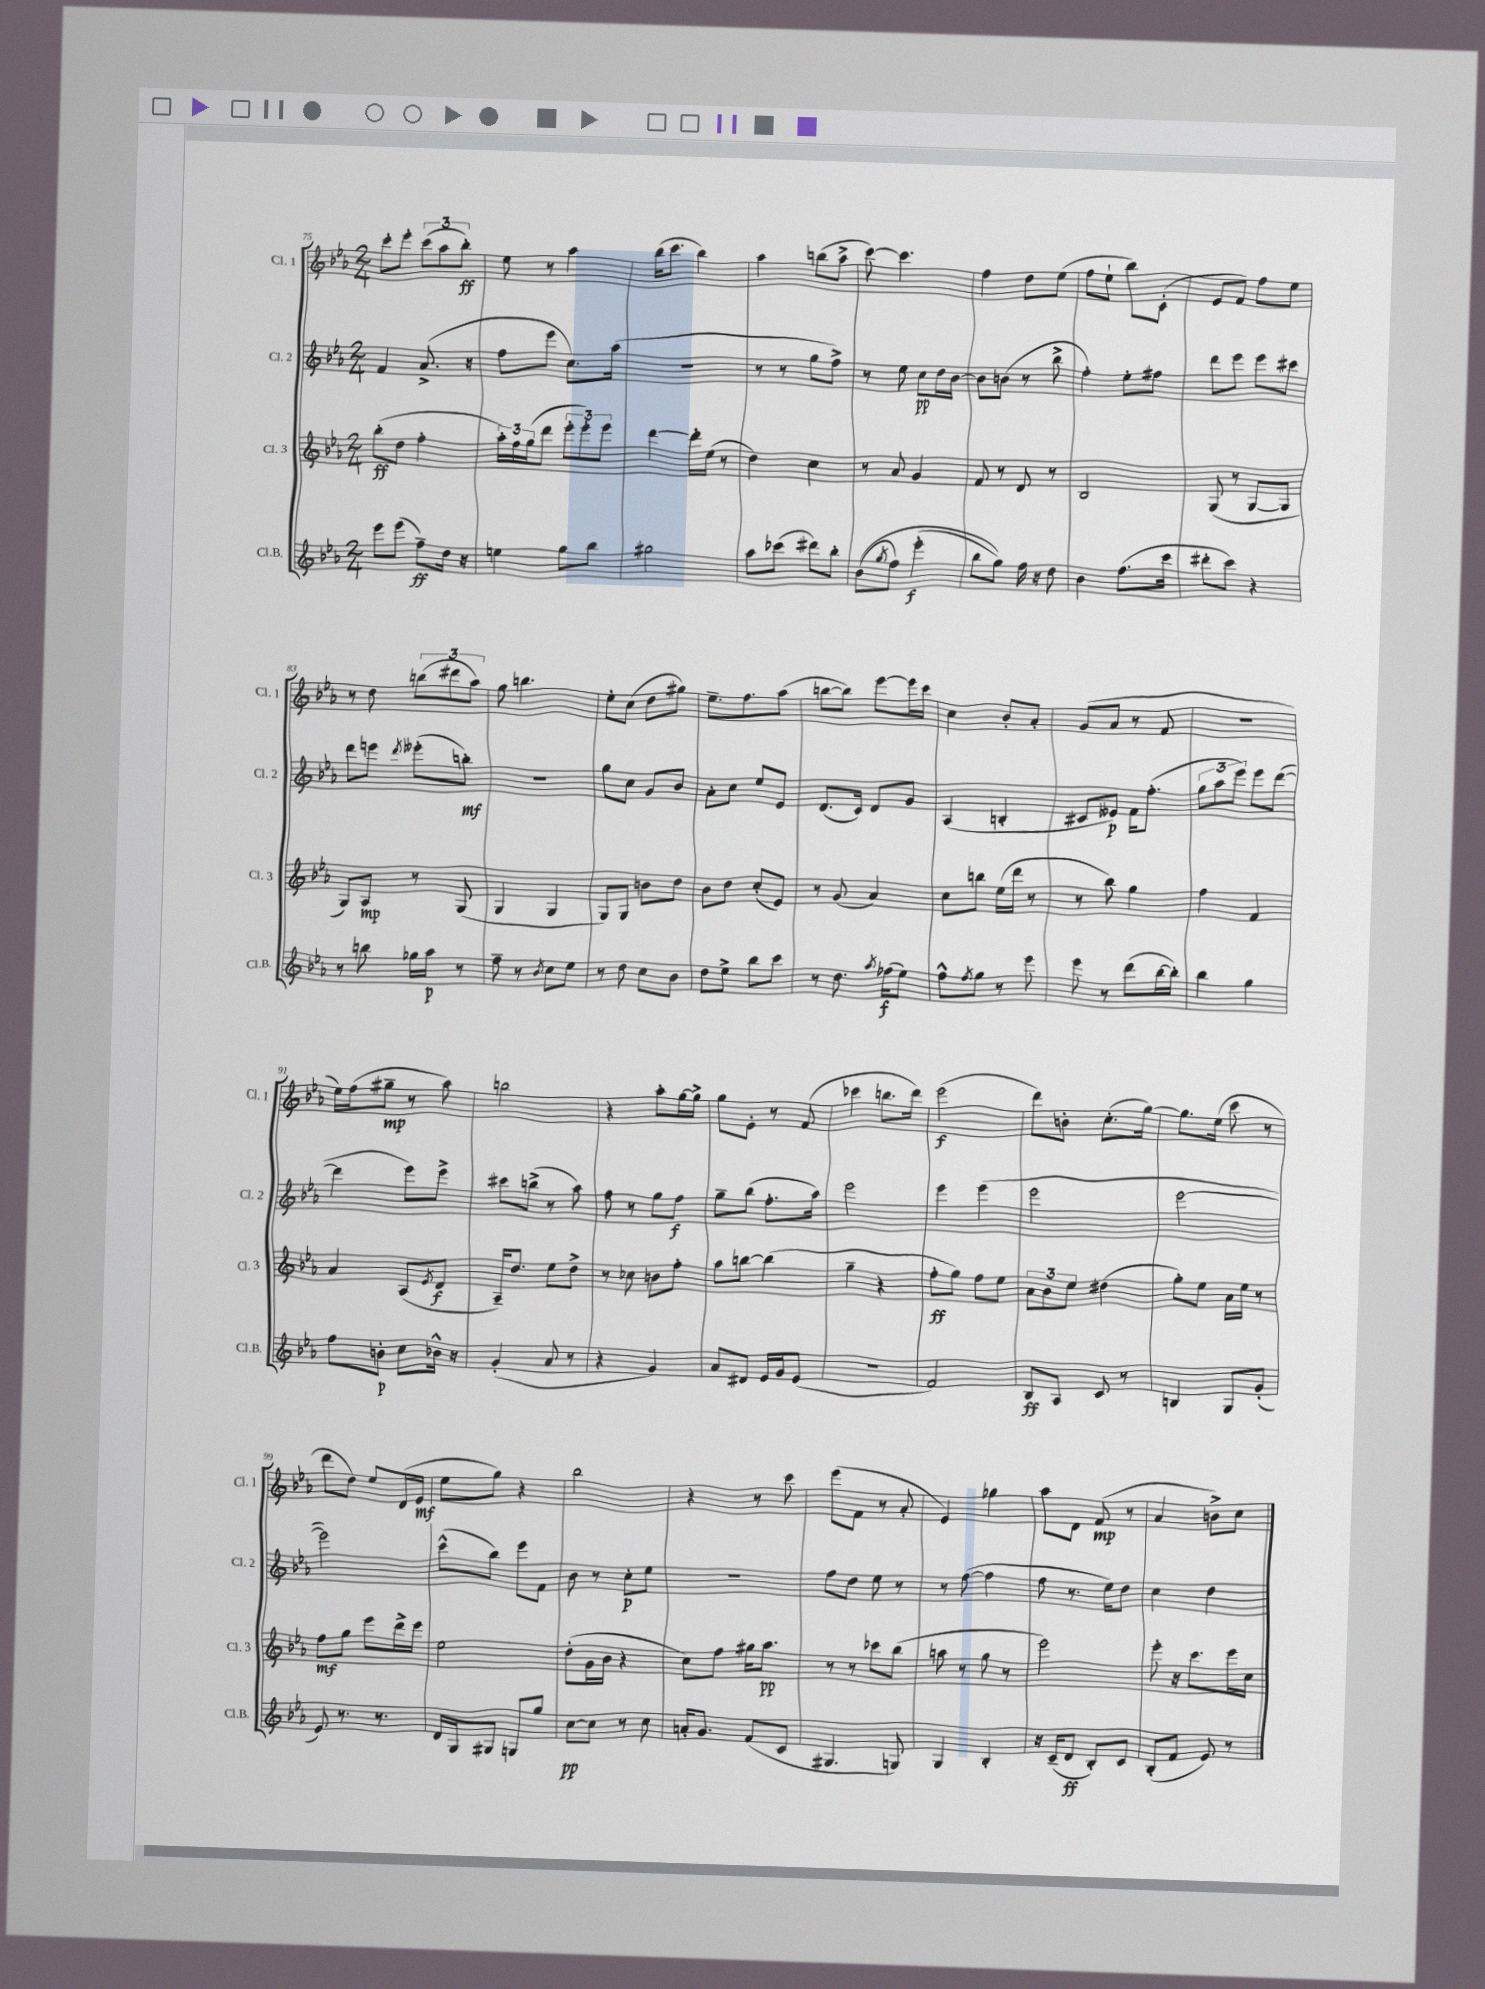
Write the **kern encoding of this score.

**kern	**dynam	**kern	**dynam	**kern	**dynam	**kern	**dynam
*part4	*part4	*part3	*part3	*part2	*part2	*part1	*part1
*staff4	*staff4	*staff3	*staff3	*staff2	*staff2	*staff1	*staff1
*I"Cl.B.	*	*I"Cl. 3	*	*I"Cl. 2	*	*I"Cl. 1	*
*I'Cl.B.	*	*I'Cl. 3	*	*I'Cl. 2	*	*I'Cl. 1	*
*clefG2	*	*clefG2	*	*clefG2	*	*clefG2	*
*k[b-e-a-]	*	*k[b-e-a-]	*	*k[b-e-a-]	*	*k[b-e-a-]	*
*M2/4	*	*M2/4	*	*M2/4	*	*M2/4	*
=75	=75	=75	=75	=75	=75	=75	=75
8eee-\L	.	(8bb-'\L	ff	4f/	.	8ccc'\L	.
(8eee-\J	.	8dd\J	.	.	.	8eee-'\J	.
8ff~\L)	ff	4ff'\	.	(8.a-^/	.	(12ccc\L	.
.	.	.	.	.	.	12aa-\	.
16dd\Jk	.	.	.	.	.	.	.
.	.	.	.	.	.	12bb-'\J)	ff
16r	.	.	.	16r	.	.	.
=76	=76	=76	=76	=76	=76	=76	=76
4een\	.	24aa-'\LL)	.	8ff\L	.	8ee-\	.
.	.	24ff\	.	.	.	.	.
.	.	(24gg\J	.	.	.	.	.
.	.	8ddd\J	.	8eee-\J	.	8r	.
8gg\L	.	12eee-'\L	.	8.cc\L)	.	4aa-\	.
.	.	12eee-'\)	.	.	.	.	.
8bb-\J	.	.	.	.	.	.	.
.	.	12eee-\J	.	.	.	.	.
.	.	.	.	(16aa-\Jk	.	.	.
=77	=77	=77	=77	=77	=77	=77	=77
2gg#X\	.	[4ddd\	.	2r	.	(16bb-\KL	.
.	.	.	.	.	.	8.ccc\J	.
.	.	16ddd'\LL]	.	.	.	4bb-\)	.
.	.	(16ee-\JJ	.	.	.	.	.
.	.	8r	.	.	.	.	.
=78	=78	=78	=78	=78	=78	=78	=78
8aa-\L	.	4dd\)	.	8r	.	4aa-\	.
(8ccc-X\J	.	.	.	8r	.	.	.
8ddd#X\L)	.	4cc\	.	8gg\L	.	(8bbn\L	.
8bb-'\J	.	.	.	8ff^\J)	.	8aa-^\J	.
=79	=79	=79	=79	=79	=79	=79	=79
((8b-\L	.	8r	.	8r	.	[8ccc\)	.
8qgg/	.	.	.	.	.	.	.
8ff\J)	.	8a-/	.	8ee-\	.	4.ccc\]	.
(4eee-'\	f	4g/	.	8cc\L	pp	.	.
.	.	.	.	16dd\L	.	.	.
.	.	.	.	[16b-\JJ	.	.	.
=80	=80	=80	=80	=80	=80	=80	=80
8bb-\L	.	8f/	.	8b-\L]	.	4ff\	.
8gg\J))	.	8r	.	(8bn\J	.	.	.
16ff\	.	8d/	.	8r	.	8dd\L	.
16r	.	.	.	.	.	.	.
8dd\	.	8r	.	8bb-^\	.	(8ee-\J	.
=81	=81	=81	=81	=81	=81	=81	=81
4b-\	.	2B-/	.	4ff'\)	.	8ff\L	.
.	.	.	.	.	.	8ee-`\J	.
(8.ff\L	.	.	.	8ee-'\L	.	8bb-\L)	.
.	.	.	.	8ff#X\J	.	(8c'\J	.
16ccc\Jk	.	.	.	.	.	.	.
=82	=82	=82	=82	=82	=82	=82	=82
8ddd#X'\L	.	(8G/	.	8ddd\L	.	8e-/L	.
8ccc\J)	.	8r	.	8eee-\J	.	8f/J)	.
4r	.	[8G/L	.	8eee-\L	.	8ff\L	.
.	.	8G/J]	.	8ccc#X\J	.	8ee-\J	.
!!LO:LB:g=z
=83	=83	=83	=83	=83	=83	=83	=83
8r	.	8G/L)	.	8ddd\L	.	8r	.
8bbn\	.	8A-/J	mp	8eeen\J	.	8dd\	.
.	.	.	.	8qddd/	.	.	.
16gg-X\LL	.	8r	.	(8eee--X'\L	.	(12bbn\L	.
16aa-\JJ	p	.	.	.	.	.	.
.	.	.	.	.	.	12ddd#X\	.
8r	.	(8G/	.	8bbn'\J)	mf	.	.
.	.	.	.	.	.	12aa-\J)	.
=84	=84	=84	=84	=84	=84	=84	=84
8ff~\	.	4G/	.	2r	.	8gg\	.
8r	.	.	.	.	.	4.bbn\	.
8qb-/	.	.	.	.	.	.	.
8cc\L	.	4G/	.	.	.	.	.
8ee-\J	.	.	.	.	.	.	.
=85	=85	=85	=85	=85	=85	=85	=85
8r	.	8G/L)	.	8gg\L	.	8ee-'\L	.
8dd\	.	8G/J	.	8cc\J	.	(8cc\J	.
8cc\L	.	8bn\L	.	8g/L	.	8dd\L	.
8b-\J	.	8dd\J	.	8b-/J	.	8gg#X\J)	.
=86	=86	=86	=86	=86	=86	=86	=86
8dd\L	.	8b-\L	.	8a-'\L	.	8.ee-~\L	.
8ee-^\J	.	8dd\J	.	8cc\J	.	.	.
.	.	.	.	.	.	8.ff\	.
8bb-\L	.	(8cc'/L	.	8ee-/L	.	.	.
8ccc\J	.	8e-/J)	.	8e-/J	.	(8aa-\J	.
=87	=87	=87	=87	=87	=87	=87	=87
8r	.	8r	.	(8.d/L	.	[8bbn\L	.
8.dd\	.	(8g/	.	.	.	8bb\J])	.
.	.	.	.	16c/Jk)	.	.	.
.	.	4a-/)	.	8d/L	.	[8eee-\L	.
8qaa-/	.	.	.	.	.	.	.
(16ff-X\KL	f	.	.	.	.	.	.
8ee-\J)	.	.	.	8g/J	.	16eee-\L]	.
.	.	.	.	.	.	16ccc\JJ	.
=88	=88	=88	=88	=88	=88	=88	=88
8ff^^\L	.	8cc\L	.	(4A-/	.	4cc\	.
8qff/	.	.	.	.	.	.	.
8gg\J	.	8bbn\J	.	.	.	.	.
8r	.	(16ee-\LL	.	4Bn'/	.	8b-'/L	.
.	.	16ddd\JJ	.	.	.	.	.
8eee-\	.	8r	.	.	.	8a-'/J	.
=89	=89	=89	=89	=89	=89	=89	=89
8eee-\	.	8r	.	8c#X/L	.	(8g/L	.
8r	.	8bb-\)	.	8e--X/J)	p	8a-/J	.
(8ddd\L	.	4gg\	.	16f\KL	.	8r	.
.	.	.	.	(8.ff'\J	.	.	.
[16bb-\L	.	.	.	.	.	8f/	.
16bb-'\JJ])	.	.	.	.	.	.	.
=90	=90	=90	=90	=90	=90	=90	=90
4bb-\	.	4ff\	.	12gg\L	.	2r	.
.	.	.	.	12aa-\	.	.	.
.	.	.	.	12eee-\J)	.	.	.
4gg\	.	4f/	.	8eee-\L	.	.	.
.	.	.	.	([8ddd\J	.	.	.
!!LO:LB:g=z
=91	=91	=91	=91	=91	=91	=91	=91
8ff\L	.	4a-/	.	4ddd\]	.	16ee-\LL)	.
.	.	.	.	.	.	(16ff\J	.
8bn'\J	p	.	.	.	.	8gg#X~\J	mp
8cc\L	.	(8A-/L	.	8eee-\L)	.	8r	.
.	.	8qe-/	.	.	.	.	.
16b-X^^\Jk	.	8d/J	f	8eee-^\J	.	8aa-\)	.
16r	.	.	.	.	.	.	.
=92	=92	=92	=92	=92	=92	=92	=92
(4g'/	.	16A-~/KL)	.	8ccc#X\L	.	2bbn\	.
.	.	8.dd/J	.	.	.	.	.
.	.	.	.	(8bbn^\J	.	.	.
8a-/	.	8ee-\L	.	8r	.	.	.
8r	.	8dd^\J	.	8aa-\)	.	.	.
=93	=93	=93	=93	=93	=93	=93	=93
4r	.	8r	.	8ff\	.	4r	.
.	.	8cc-X\	.	8r	.	.	.
4g/)	.	8bn\L	.	8gg\L	.	8aa-'\L	.
.	.	8ff'\J	.	8ff\J	f	[16gg\L	.
.	.	.	.	.	.	16gg^\JJ]	.
=94	=94	=94	=94	=94	=94	=94	=94
8a-/L	.	8aa-\L	.	8gg~\L	.	8gg\L	.
8d#X/J	.	[8bbn\J	.	(8bb-\J	.	8e-'\J	.
16e-/LL	.	(4bb\]	.	8.ff'\L	.	8r	.
16g/J	.	.	.	.	.	.	.
(8e-/J	.	.	.	.	.	(8f/	.
.	.	.	.	16aa-\Jk)	.	.	.
=95	=95	=95	=95	=95	=95	=95	=95
2r	.	4gg~\	.	2eee-\	.	4ccc-X\	.
.	.	4r	.	.	.	8.bbn\L	.
.	.	.	.	.	.	16ddd\Jk)	.
=96	=96	=96	=96	=96	=96	=96	=96
2f/)	.	8ff'\L	ff	4eee-\	.	(2eee-\	f
.	.	8gg\J)	.	.	.	.	.
.	.	8ff\L	.	(4eee-\	.	.	.
.	.	8ee-\J	.	.	.	.	.
=97	=97	=97	=97	=97	=97	=97	=97
8B-/L	ff	12a-\L	.	2eee-\	.	8ddd\L)	.
.	.	12b-\	.	.	.	.	.
8A-/J	.	.	.	.	.	8bn'\J	.
.	.	12ee-\J	.	.	.	.	.
8c/	.	(4dd#X\	.	.	.	(8.cc'\L	.
8r	.	.	.	.	.	.	.
.	.	.	.	.	.	[16gg\Jk)	.
=98	=98	=98	=98	=98	=98	=98	=98
4Bn/	.	8gg'\L)	.	[2eee-\	.	8.gg\L]	.
.	.	8ee-\J	.	.	.	.	.
.	.	.	.	.	.	(16ee-\Jk	.
8G/L	.	16a-\LL	.	.	.	8ccc\	.
.	.	16ee-\JJ	.	.	.	.	.
(8g'/J	.	8r	.	.	.	8r	.
!!LO:LB:g=z
=99	=99	=99	=99	=99	=99	=99	=99
8e-/)	.	8ff\L	mf	2eee-\])	.	8ddd\L	.
8.r	.	8gg\J	.	.	.	8dd\J)	.
.	.	8eee-\L	.	.	.	8ee-/L	.
8.r	.	.	.	.	.	.	.
.	.	16ddd^\L	.	.	.	(16d/L	.
.	.	16eee-\JJ	.	.	.	16e-/JJ	mf
=100	=100	=100	=100	=100	=100	=100	=100
16d/LL	.	2ee-\	.	(8ccc^^\L	.	8ee-\L	.
16G/J	.	.	.	.	.	.	.
8G#X/J	.	.	.	8bb-\J)	.	8gg\J)	.
8Gn/L	.	.	.	8eee-\L	.	4r	.
8gg/J	.	.	.	8f\J	.	.	.
=101	=101	=101	=101	=101	=101	=101	=101
[8cc\L	pp	(8dd'\L	.	8b-\	.	2bb-\	.
8cc\J]	.	16g\L	.	8r	.	.	.
.	.	16b-\JJ	.	.	.	.	.
8r	.	4r	.	8cc'\L	p	.	.
8cc\	.	.	.	8ee-\J	.	.	.
=102	=102	=102	=102	=102	=102	=102	=102
16an'/KL	.	8cc\L)	.	2r	.	4r	.
8.g/J	.	.	.	.	.	.	.
.	.	8ff\J	.	.	.	.	.
(8f/L	.	16gg#X\KL	.	.	.	8r	.
.	.	8.aa-\J	pp	.	.	.	.
8c/J	.	.	.	.	.	8ccc\	.
=103	=103	=103	=103	=103	=103	=103	=103
4.G#X/	.	8r	.	8ff\L	.	(8eee-\L	.
.	.	8r	.	8dd\J	.	8f\J	.
.	.	8ccc-X\L	.	8ee-\	.	8r	.
8Gn/)	.	(8bb-\J	.	8r	.	8a-'/	.
=104	=104	=104	=104	=104	=104	=104	=104
4G/	.	8aan\	.	8r	.	4e-/)	.
.	.	8r	.	([8ff\	.	.	.
4B-'/	.	8gg\	.	4ff\]	.	4gg-X\	.
.	.	8r	.	.	.	.	.
=105	=105	=105	=105	=105	=105	=105	=105
16r	.	2eee-\)	.	8ff\	.	8aa-\L	.
(16c~/KL	.	.	.	.	.	.	.
8d/J	ff	.	.	8.r	.	8d\J	.
8B-'/L)	.	.	.	.	.	(8f/	mp
.	.	.	.	16ee-\KL)	.	.	.
8c/J	.	.	.	8dd\J	.	8r	.
=106	=106	=106	=106	=106	=106	=106	=106
(8B-'/L	.	8eee-'\	.	4cc\	.	4a-/	.
8f/J	.	16r	.	.	.	.	.
.	.	8.ccc\L	.	.	.	.	.
8e-/)	.	.	.	4dd\	.	8bn^\L)	.
8r	.	16eee-\L	.	.	.	8cc\J	.
.	.	16cc\JJ	.	.	.	.	.
==	==	==	==	==	==	==	==
*-	*-	*-	*-	*-	*-	*-	*-
